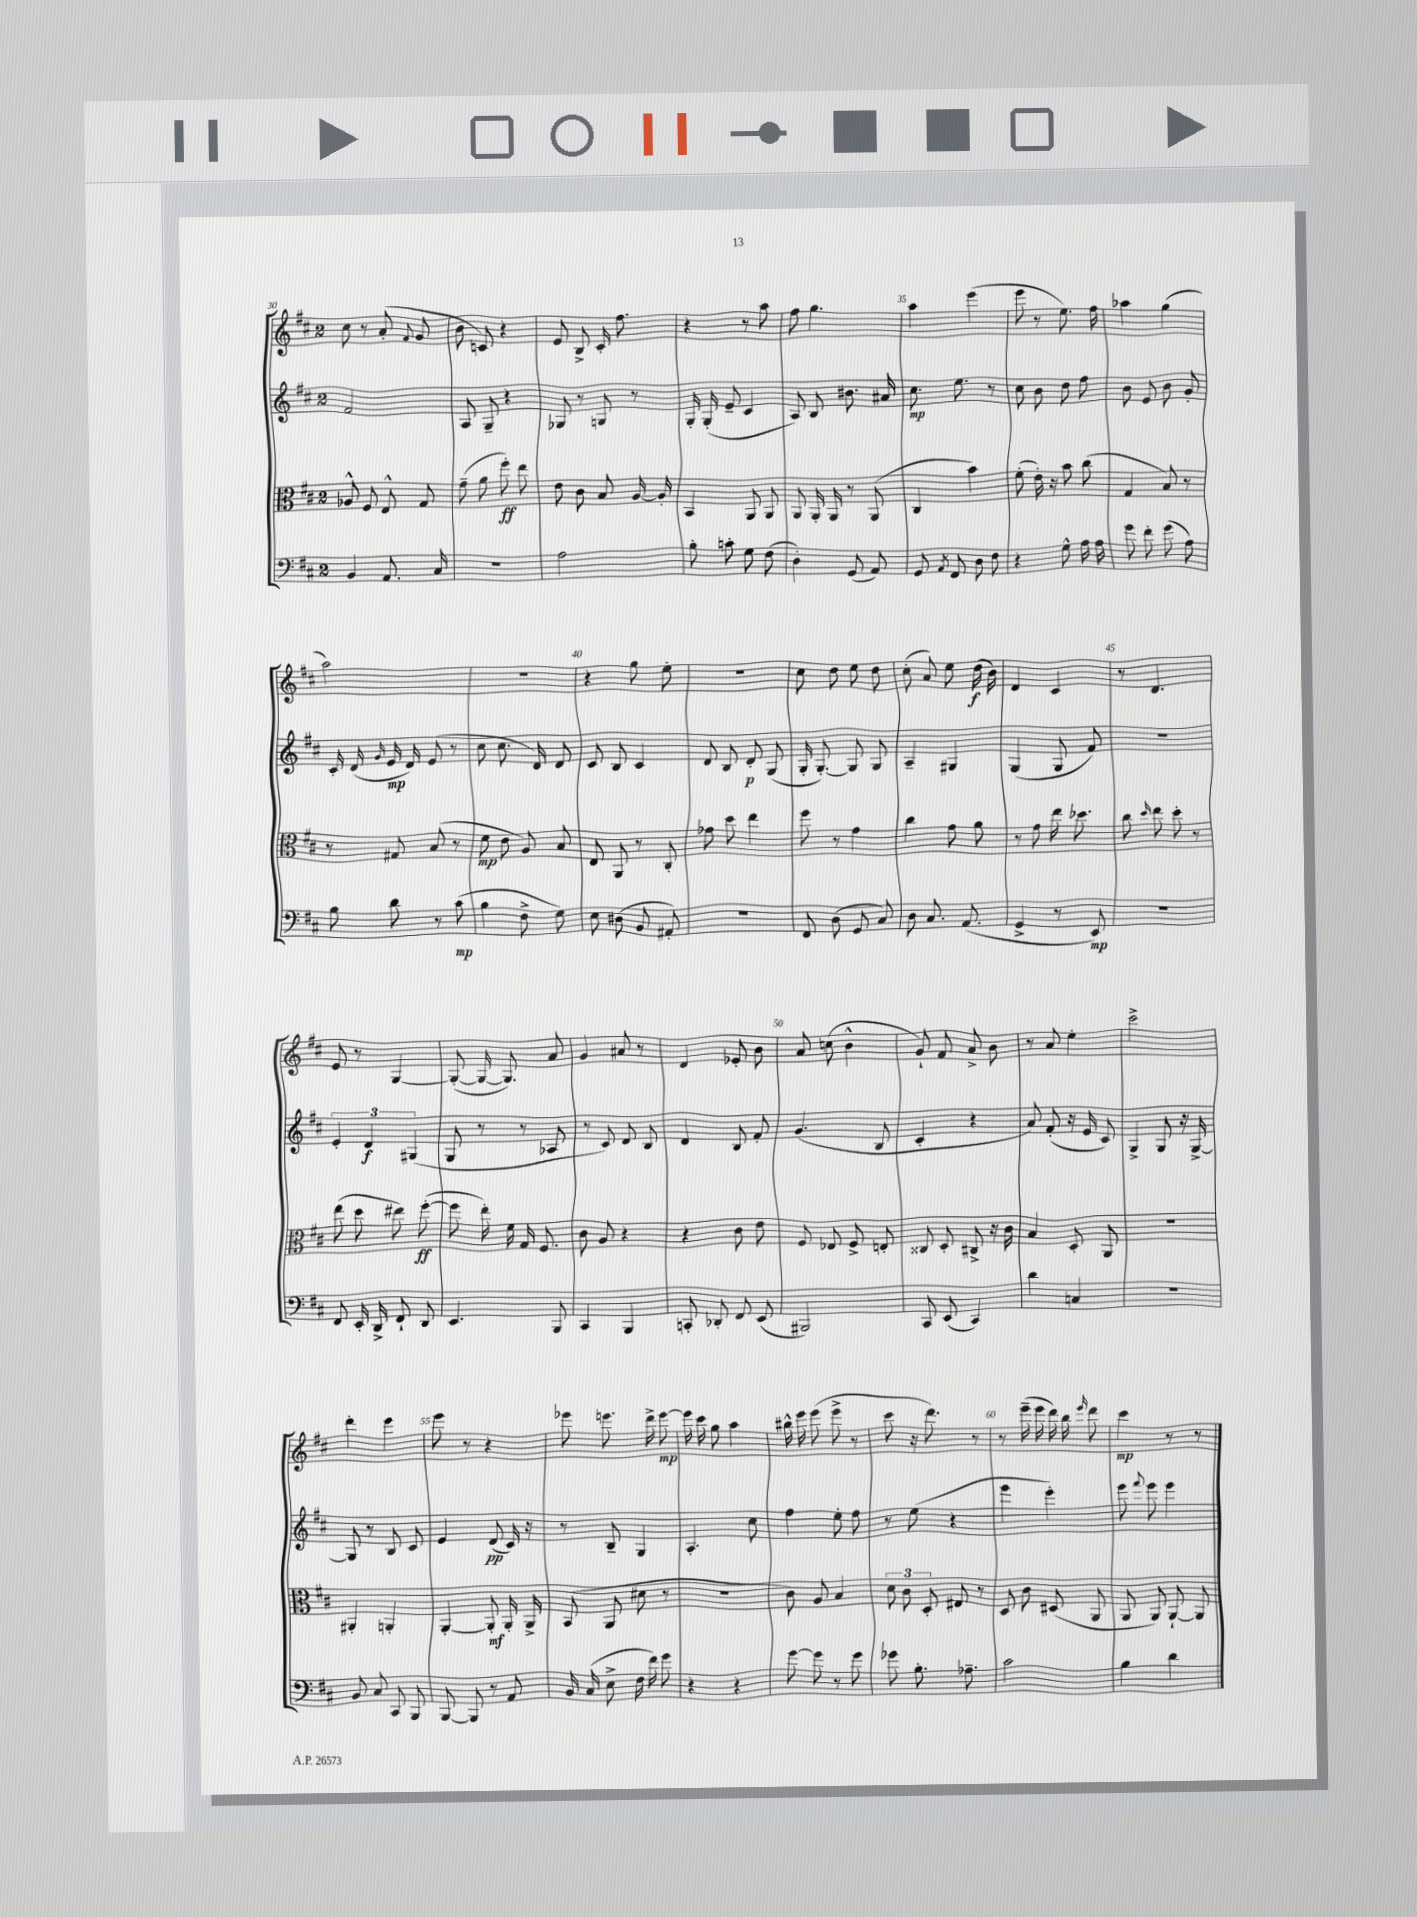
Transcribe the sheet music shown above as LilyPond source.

<<
\new StaffGroup <<
\new Staff = "s0" {
    \clef treble \key d \major \once \override Staff.TimeSignature.style = #'single-digit \time 2/4
    \autoBeamOff cis''8 r8 a'8-.( \appoggiatura { fis'8 } g'8 |
    b'8 c'8) r4 |
    e'8 b8-> cis'16-. fis''8. |
    r4 r8 a''8 |
    fis''8 g''4. |
    a''4 e'''4( |
    e'''8 r8 e''8.) fis''16 |
    aes''4 g''4( |
    a''2) |
    R2 |
    r4 g''8 e''8-. |
    r2 |
    cis''8 d''8 e''8 d''8 |
    cis''8-.( a'8) e''8 d''16\f( b'16) |
    d'4 cis'4 |
    r8 d'4. |
    e'8 r8 g4~ |
    g8~-.( g16~ g8.) a'8 |
    g'4 ais'8 r8 |
    d'4 ees'8-. b'8 |
    a'8 c''8( b'4-^ |
    g'8-!) fis'8 a'8-> b'8 |
    r8 a'8 e''4-. |
    cis'''2-> |
    d'''4-. e'''4 |
    e'''8 r8 r4 |
    ees'''8 e'''8. d'''16-> e'''8~\mp |
    e'''16 cis'''16 g''8 a''4 |
    bis''16-^ e'''16 e'''8( e'''8-> r8 |
    cis'''8 r16 d'''8.) r8 |
    r8 e'''16--( e'''16 d'''16) b''16 \grace { e'''16 } d'''8 |
    cis'''4\mp r8 r8 \bar "|." |
}
\new Staff = "s1" {
    \clef treble \key d \major \once \override Staff.TimeSignature.style = #'single-digit \time 2/4
    \autoBeamOff fis'2 |
    a8 g8-- r4 |
    ges8 r8 g8 r8 |
    g16-. g16-.( e'8-- cis'4 |
    a8) b8 bis'8. ais'16 |
    cis''8.\mp e''8. r8 |
    cis''8 b'8 d''8 fis''8 |
    b'8 e'8 b'8 g'8-. |
    cis'16-. d'16( \grace { g'16 } e'16\mp d'16) e'8( r8 |
    cis''8 cis''8. d'16) d'8 |
    cis'8 b8 cis'4 |
    d'8 b8 d'8-.\p g8( |
    g16-. g8.~-.) g8 g8 |
    a4-- gis4 |
    g4( g8 fis'8) |
    R2 |
    \tuplet 3/2 { e'4-. d'4\f gis4( } |
    g8 r8 r8 aes8 |
    r8 cis'8) d'8 b8 |
    d'4 b8 fis'8-. |
    g'4.( b8 |
    cis'4-. r4 |
    a'8) fis'8-.( r16 e'16 cis'8) |
    g4-> g8 r16 g16~-> |
    g8 r8 b8 cis'8 |
    e'4 d'8\pp( cis'16) r16 |
    r8 b8-- g4 |
    a4.-. cis''8 |
    fis''4 e''8-. fis''8 |
    r8 e''8( r4 |
    e'''4 e'''4-.) |
    e'''8 \appoggiatura { fis'''8 } e'''8 e'''4 \bar "|." |
}
\new Staff = "s2" {
    \clef alto \key d \major \once \override Staff.TimeSignature.style = #'single-digit \time 2/4
    \autoBeamOff aes8-^ fis8 e8-^ g8 |
    g'8--( a'8 fis''8-.\ff) e''8 |
    e'8 cis'8 b8 a16~ a16-. |
    b,4 a,8 a,8 |
    a,8 a,16-. a,16 r8 a,8( |
    cis4 b'4) |
    fis'8-.( e'16-.) r16 b'8 cis''8( |
    g4 b8) r8 |
    r8 gis8 b8( r8 |
    fis'8\mp e'8 a8) b8 |
    e8 a,8 r8 cis8-. |
    ges'8 d''8 e''4 |
    fis''8 r8 g'4 |
    cis''4 g'8 a'8 |
    r8 g'8 e''16 des''8. |
    cis''8 \grace { d''16 } e''8 d''8-. r8 |
    e''8( d''8 eis''8) fis''8~-.\ff( |
    fis''8 e''16-.) fis'16 g16 fis8. |
    cis'8 a8 r4 |
    r4 cis'8 e'8 |
    fis8 ees8 fis8-> e8-. |
    cisis8 d8-. cis8-> r16 cis'16 |
    b4 d8-. a,8 |
    r2 |
    ais,4-. a,4-. |
    a,4~-. a,8-.\mf a,16-. a,16-> |
    b,8( a,8 dis'8 r8 |
    R2 |
    cis'8) a8 b4 |
    \tuplet 3/2 { d'8 cis'8 d8-. } eis8 r8 |
    d8 cis'8 dis8( a,8 |
    a,8 a,8) a,8~-! a,8 \bar "|." |
}
\new Staff = "s3" {
    \clef bass \key d \major \once \override Staff.TimeSignature.style = #'single-digit \time 2/4
    \autoBeamOff b,4 a,8. cis16 |
    R2 |
    a2 |
    b8-. c'8-. g8 fis8( |
    d4-.) g,8( a,8) |
    g,8 \acciaccatura { a,8 } fis,8 d8 fis8 |
    r4 g8-^ a16 a16 |
    g'8 fis'8-. g'8( a8) |
    b8 d'8 r8 cis'8\mp( |
    b4 fis8-> g8) |
    e8 dis8( b,8 ais,8-.) |
    r2 |
    fis,8 d8( g,8 cis8) |
    d8 cis8. a,8.( |
    g,4-> r8 e,8\mp) |
    R2 |
    fis,8 e,16-. d,16-> fis,8-! d,8 |
    e,4. b,,8 |
    cis,4 b,,4 |
    c,8-. des,8-. fis,8 e,8( |
    bis,,2) |
    cis,8 e,8( cis,4) |
    d'4 c4 |
    R2 |
    b,8 cis8 cis,8 b,,8 |
    b,,8~ b,,8 r8 a,8 |
    b,16 cis16( e8-> fis16 fis'16) g'8 |
    r4 r4 |
    g'8~ g'8 r8 g'8 |
    ges'8 b8.-. aes8.-- |
    cis'2 |
    b4 d'4 \bar "|." |
}
>>
>>
\layout { \context { \Score currentBarNumber = #30 \override BarNumber.break-visibility = ##(#f #t #t) barNumberVisibility = #(every-nth-bar-number-visible 5) } }
